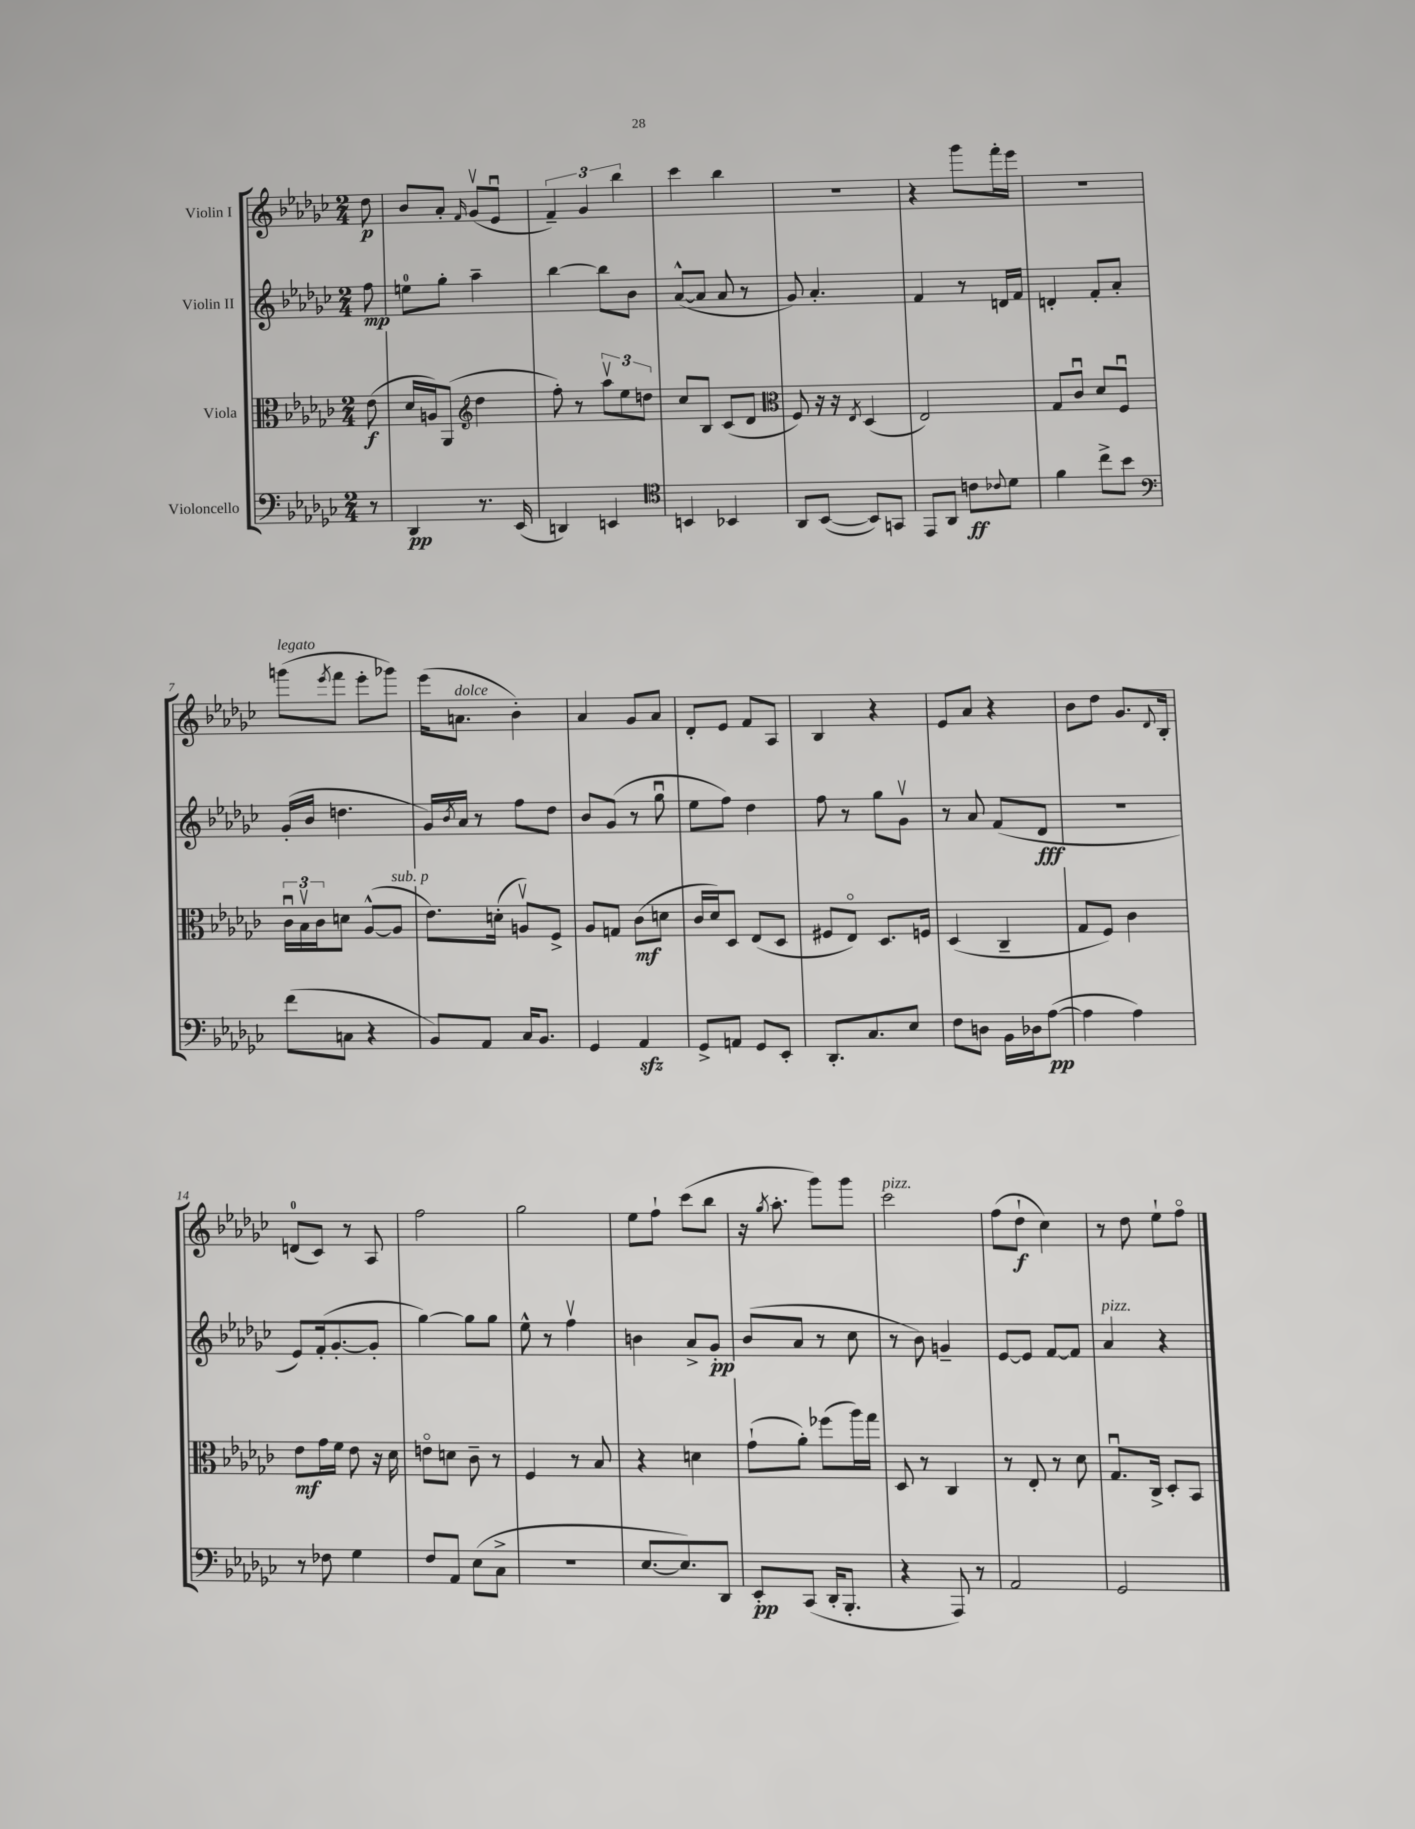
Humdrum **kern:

**kern	**dynam	**kern	**dynam	**kern	**dynam	**kern	**dynam
*part4	*part4	*part3	*part3	*part2	*part2	*part1	*part1
*staff4	*staff4	*staff3	*staff3	*staff2	*staff2	*staff1	*staff1
*I"Violoncello	*	*I"Viola	*	*I"Violin II	*	*I"Violin I	*
*clefF4	*	*clefC3	*	*clefG2	*	*clefG2	*
*k[b-e-a-d-g-c-]	*	*k[b-e-a-d-g-c-]	*	*k[b-e-a-d-g-c-]	*	*k[b-e-a-d-g-c-]	*
*M2/4	*	*M2/4	*	*M2/4	*	*M2/4	*
=	=	=	=	=	=	=	=
8r	.	(8e-\	f	8ff\	mp	8dd-\	p
=1	=1	=1	=1	=1	=1	=1	=1
4DD-/	pp	16d-/LL	.	8een\L	.	8b-/L	.
.	.	16An/J)	.	.	.	.	.
.	.	(8AA-/J	.	8gg-'\J	.	8a-'/J	.
*	*	*clefG2	*	*	*	*	*
.	.	.	.	.	.	16qqf/	.
8.r	.	4dd-\	.	4aa-~\	.	(8g-v/L	.
.	.	.	.	.	.	8e-u/J	.
(16EE-/	.	.	.	.	.	.	.
=2	=2	=2	=2	=2	=2	=2	=2
4DDn/)	.	8ff'\)	.	[4bb-\	.	6f~/)	.
.	.	8r	.	.	.	.	.
.	.	.	.	.	.	6g-/	.
4EEn/	.	12aa-v\L	.	8bb-\L]	.	.	.
.	.	12ee-\	.	.	.	6bb-\	.
.	.	.	.	8b-\J	.	.	.
.	.	12ddn\J	.	.	.	.	.
=3	=3	=3	=3	=3	=3	=3	=3
*clefC4	*	*	*	*	*	*	*
4BBn/	.	8cc-/L	.	([8a-^^/L	.	4ccc-\	.
.	.	8B-/J	.	8a-/J]	.	.	.
4BB-X/	.	(8c-/L	.	8a-/	.	4bb-\	.
.	.	8d-/J	.	8r	.	.	.
=4	=4	=4	=4	=4	=4	=4	=4
*	*	*clefC3	*	*	*	*	*
8AA-/L	.	8F/)	.	8g-/)	.	2r	.
([8BB-/J	.	16r	.	4.a-'/	.	.	.
.	.	16r	.	.	.	.	.
.	.	8qE-/	.	.	.	.	.
8BB-/L])	.	(4D-/	.	.	.	.	.
8GGn/J	.	.	.	.	.	.	.
=5	=5	=5	=5	=5	=5	=5	=5
8EE-/L	.	2E-/)	.	4f/	.	4r	.
8AA-/J	.	.	.	.	.	.	.
8cn\L	ff	.	.	8r	.	8ggg-\L	.
8qqc-X/	.	.	.	.	.	.	.
8d-\J	.	.	.	16dn/LL	.	16fff'\L	.
.	.	.	.	16f/JJ	.	16eee-\JJ	.
=6	=6	=6	=6	=6	=6	=6	=6
4f\	.	8G-/L	.	4dn'/	.	2r	.
.	.	8c-u/J	.	.	.	.	.
8cc-^\L	.	8d-/L	.	8f'/L	.	.	.
8b-\J	.	8Fu/J	.	8a-'/J	.	.	.
!!LO:LB:g=z
=7	=7	=7	=7	=7	=7	=7	=7
*clefF4	*	*	*	*	*	*	*
!	!	!	!	!	!	!LO:TX:a:i:t=legato	!
(8f\L	.	24c-u\LL	.	(16g-'/LL	.	(8gggn\L	.
.	.	24B-v\	.	.	.	.	.
.	.	.	.	16b-/JJ	.	.	.
.	.	24c-\J	.	.	.	.	.
.	.	.	.	.	.	8qeee-/	.
8Cn\J	.	8dn\J	.	4.ddn\	.	8fff\J	.
4r	.	([8A-^^/L	.	.	.	8eee-'\L	.
!	!	!LO:TX:a:i:t=sub. p	!	!	!	!	!
.	.	8A-/J]	.	.	.	8ggg-X\J)	.
=8	=8	=8	=8	=8	=8	=8	=8
8BB-/L)	.	8.e-\L)	.	16g-/LL)	.	(16eee-\KL	.
.	.	.	.	8qb-/	.	.	.
!	!	!	!	!	!	!LO:TX:a:i:t=dolce	!
.	.	.	.	16a-/JJ	.	8.an\J	.
8AA-/J	.	.	.	8r	.	.	.
.	.	(16dn'\Jk	.	.	.	.	.
16C-/KL	.	8Anv/L)	.	8ff\L	.	4b-'\)	.
8.BB-/J	.	.	.	.	.	.	.
.	.	8F^/J	.	8dd-\J	.	.	.
=9	=9	=9	=9	=9	=9	=9	=9
4GG-/	.	8A-/L	.	8b-/L	.	4a-/	.
.	.	8Gn/J	.	(8g-/J	.	.	.
4AA-zz/	.	(8c-\L	mf	8r	.	8g-/L	.
.	.	8dn\J	.	8gg-u\	.	8a-/J	.
=10	=10	=10	=10	=10	=10	=10	=10
8GG-^/L	.	16c-/LL	.	8ee-\L	.	8d-'/L	.
.	.	16d-/J)	.	.	.	.	.
8AAn/J	.	8D-/J	.	8ff\J)	.	8e-/J	.
8GG-/L	.	(8E-/L	.	4dd-\	.	8f/L	.
8EE-'/J	.	8D-/J	.	.	.	8A-/J	.
=11	=11	=11	=11	=11	=11	=11	=11
8.DD-'/L	.	8F#X/L	.	8ff\	.	4B-/	.
.	.	8E-/J)	.	8r	.	.	.
8.C-/	.	.	.	.	.	.	.
.	.	8.D-/L	.	8gg-\L	.	4r	.
8E-/J	.	.	.	8g-v\J	.	.	.
.	.	16Fn/Jk	.	.	.	.	.
=12	=12	=12	=12	=12	=12	=12	=12
8F\L	.	(4D-/	.	8r	.	8e-/L	.
8Dn\J	.	.	.	8a-/	.	8a-/J	.
16BB-\LL	.	4C-~/	.	(8f/L	.	4r	.
16D-X\J	.	.	.	.	.	.	.
([8A-\J	pp	.	.	8d-/J	fff	.	.
=13	=13	=13	=13	=13	=13	=13	=13
4A-\]	.	8G-/L	.	2r	.	8b-\L	.
.	.	8F/J)	.	.	.	8dd-\J	.
4A-\)	.	4c-\	.	.	.	8.g-/L	.
.	.	.	.	.	.	8qqd-/	.
.	.	.	.	.	.	16B-'/Jk	.
!!LO:LB:g=z
=14	=14	=14	=14	=14	=14	=14	=14
8r	.	8e-\L	mf	8e-/L)	.	(8dn/L	.
8F-X\	.	16g-\L	.	(16f'/k	.	8c-/J)	.
.	.	16f\JJ	.	[8.g-'/	.	.	.
4G-\	.	8e-\	.	.	.	8r	.
.	.	16r	.	8g-'/J]	.	8A-/	.
.	.	16d-\	.	.	.	.	.
=15	=15	=15	=15	=15	=15	=15	=15
8F/L	.	8en\L	.	[4gg-\)	.	2ff\	.
8AA-/J	.	8dn\J	.	.	.	.	.
(8E-\L	.	8c-~\	.	8gg-\L]	.	.	.
8C-^\J	.	8r	.	8gg-\J	.	.	.
=16	=16	=16	=16	=16	=16	=16	=16
2r	.	4F/	.	8ee-^^\	.	2gg-\	.
.	.	.	.	8r	.	.	.
.	.	8r	.	4ffv\	.	.	.
.	.	8B-/	.	.	.	.	.
=17	=17	=17	=17	=17	=17	=17	=17
[8.E-/L	.	4r	.	4bn\	.	8ee-\L	.
.	.	.	.	.	.	8ff`\J	.
8.E-/])	.	.	.	.	.	.	.
.	.	4dn\	.	8a-^/L	.	(8ccc-\L	.
8DD-/J	.	.	.	8g-'/J	pp	8bb-\J	.
=18	=18	=18	=18	=18	=18	=18	=18
8EE-'/L	pp	(8g-`\L	.	(8b-/L	.	16r	.
.	.	.	.	.	.	8qgg-/	.
.	.	.	.	.	.	8.aa-'\	.
(8CC-/J	.	8a-'\J)	.	8a-/J	.	.	.
16DD-'/KL	.	(8ff-X\L	.	8r	.	8ggg-\L)	.
8.BBB-'/J	.	.	.	.	.	.	.
.	.	16aa-\L)	.	8cc-\	.	8ggg-\J	.
.	.	16gg-\JJ	.	.	.	.	.
=19	=19	=19	=19	=19	=19	=19	=19
!	!	!	!	!	!	!LO:TX:a:i:t=pizz.	!
4r	.	8D-/	.	8r	.	2ccc-\	.
.	.	8r	.	8b-\)	.	.	.
8AAA-/)	.	4C-/	.	4gn~/	.	.	.
8r	.	.	.	.	.	.	.
=20	=20	=20	=20	=20	=20	=20	=20
2AA-/	.	8r	.	[8e-/L	.	(8ff\L	.
.	.	8E-'/	.	8e-/J]	.	8dd-`\J	f
.	.	8r	.	[8f/L	.	4cc-\)	.
.	.	8d-\	.	8f/J]	.	.	.
=21	=21	=21	=21	=21	=21	=21	=21
!	!	!	!	!LO:TX:a:i:t=pizz.	!	!	!
2GG-/	.	8.G-u/L	.	4a-/	.	8r	.
.	.	.	.	.	.	8dd-\	.
.	.	16C-^/Jk	.	.	.	.	.
.	.	8D-'/L	.	4r	.	8ee-`\L	.
.	.	8BB-/J	.	.	.	8ff\J	.
==	==	==	==	==	==	==	==
*-	*-	*-	*-	*-	*-	*-	*-
